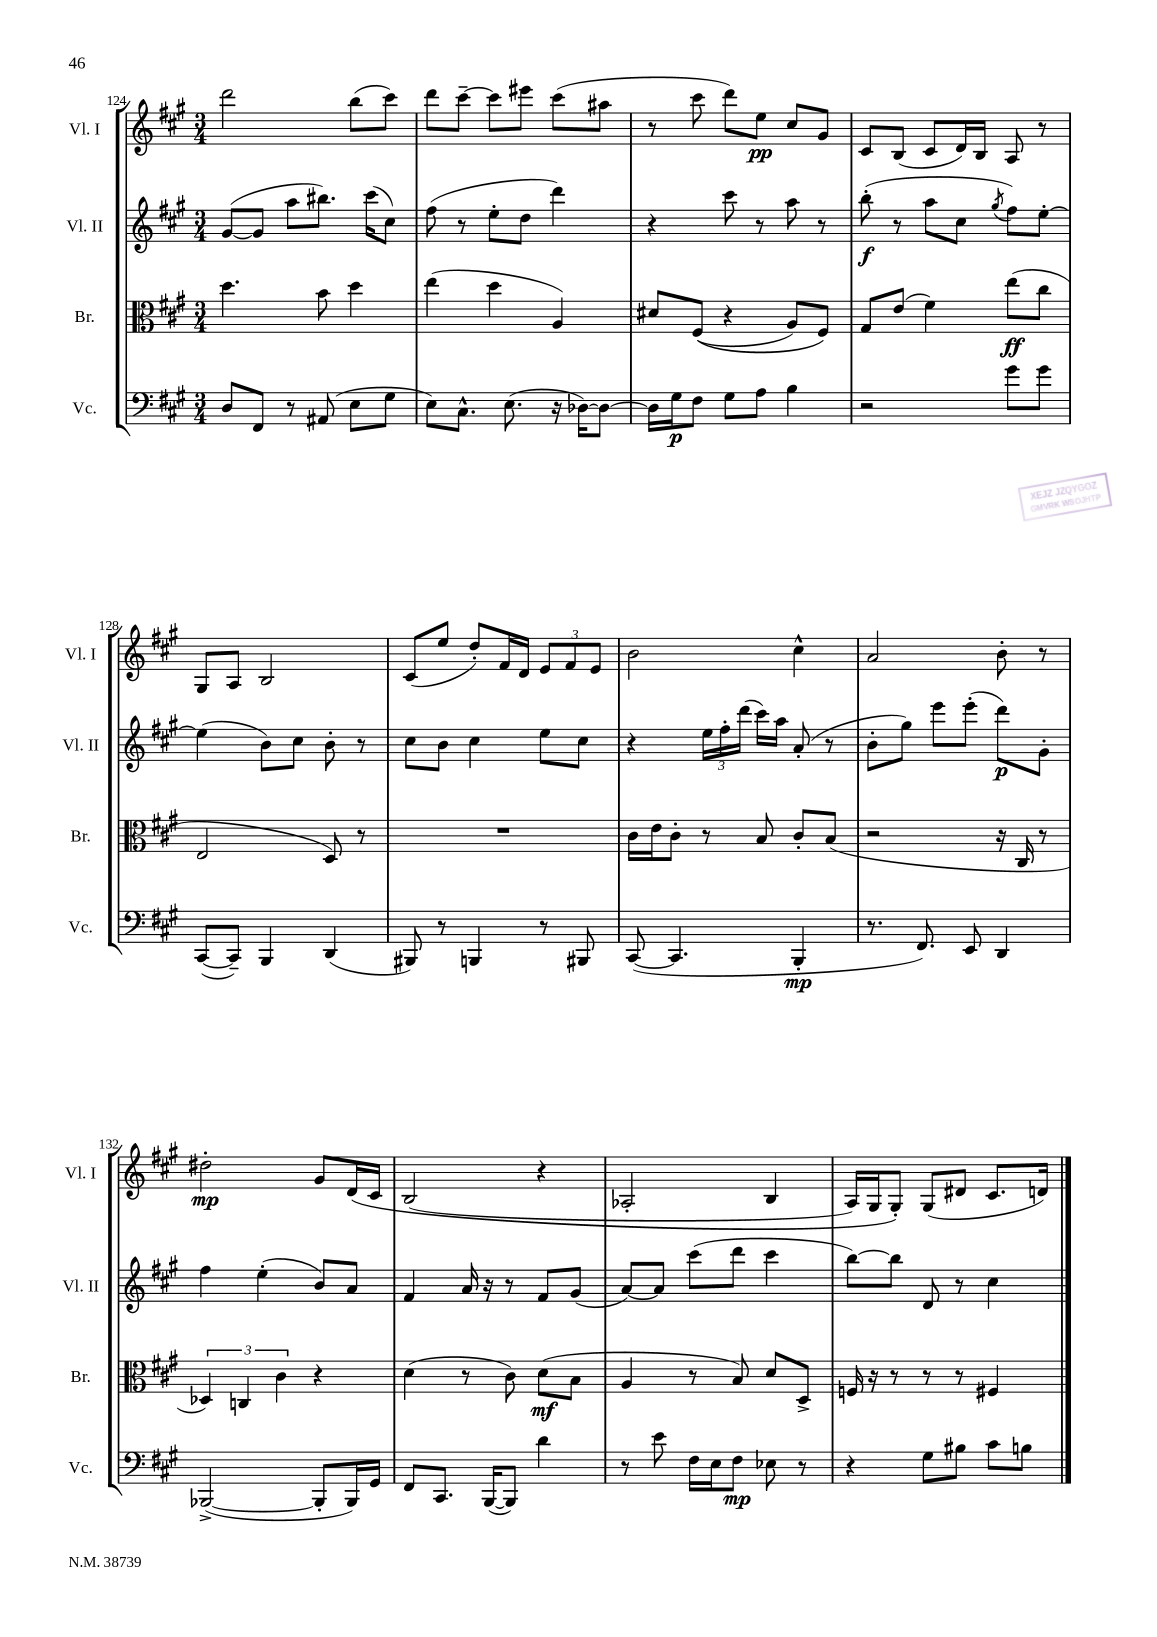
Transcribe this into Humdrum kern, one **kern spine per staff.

**kern	**dynam	**kern	**dynam	**kern	**dynam	**kern	**dynam
*part4	*part4	*part3	*part3	*part2	*part2	*part1	*part1
*staff4	*staff4	*staff3	*staff3	*staff2	*staff2	*staff1	*staff1
*I"Vc.	*	*I"Br.	*	*I"Vl. II	*	*I"Vl. I	*
*I'Vc.	*	*I'Br.	*	*I'Vl. II	*	*I'Vl. I	*
*clefF4	*	*clefC3	*	*clefG2	*	*clefG2	*
*k[f#c#g#]	*	*k[f#c#g#]	*	*k[f#c#g#]	*	*k[f#c#g#]	*
*M3/4	*	*M3/4	*	*M3/4	*	*M3/4	*
=124	=124	=124	=124	=124	=124	=124	=124
8D/L	.	4.dd\	.	([8g#/L	.	2ddd\	.
8FF#/J	.	.	.	8g#/J]	.	.	.
8r	.	.	.	8aa\L	.	.	.
(8AA#X/	.	8b\	.	8.bb#X\J)	.	.	.
8E\L	.	4dd\	.	.	.	(8bb\L	.
.	.	.	.	(16ccc#\KL	.	.	.
8G#\J	.	.	.	8cc#\J)	.	8ccc#\J)	.
=125	=125	=125	=125	=125	=125	=125	=125
8E\L)	.	(4ee\	.	(8ff#\	.	8ddd\L	.
8.C#^^\J	.	.	.	8r	.	[8ccc#~\J	.
.	.	4dd\	.	8ee'\L	.	8ccc#\L]	.
(8.E\	.	.	.	.	.	.	.
.	.	.	.	8dd\J	.	8eee#X\J	.
16r	.	4A/)	.	4ddd\)	.	(8ccc#\L	.
[16D-X\KL)	.	.	.	.	.	.	.
8D-\J_	.	.	.	.	.	8aa#X\J	.
=126	=126	=126	=126	=126	=126	=126	=126
16D-\LL]	.	8d#X/L	.	4r	.	8r	.
16G#\J	p	.	.	.	.	.	.
8F#\J	.	((8F#/J	.	.	.	8ccc#\	.
8G#\L	.	4r	.	8ccc#\	.	8ddd\L)	.
8A\J	.	.	.	8r	.	8ee\J	pp
4B\	.	8A/L)	.	8aa\	.	8cc#/L	.
.	.	8F#/J)	.	8r	.	8g#/J	.
=127	=127	=127	=127	=127	=127	=127	=127
2r	.	8G#/L	.	(8bb'\	f	8c#/L	.
.	.	(8e/J	.	8r	.	(8B/J	.
.	.	4f#\)	.	8aa\L	.	8c#/L	.
.	.	.	.	8cc#\J	.	16d/L)	.
.	.	.	.	.	.	16B/JJ	.
.	.	.	.	8qgg#/	.	.	.
8g#\L	.	(8ee\L	ff	8ff#\L)	.	8A/	.
8g#\J	.	8cc#\J	.	[8ee'\J	.	8r	.
!!LO:LB:g=z
=128	=128	=128	=128	=128	=128	=128	=128
([8CC#/L	.	2E/	.	(4ee\]	.	8G#/L	.
8CC#~/J])	.	.	.	.	.	8A/J	.
4BBB/	.	.	.	8b\L)	.	2B/	.
.	.	.	.	8cc#\J	.	.	.
(4DD/	.	8D/)	.	8b'\	.	.	.
.	.	8r	.	8r	.	.	.
=129	=129	=129	=129	=129	=129	=129	=129
8BBB#X/)	.	2.r	.	8cc#\L	.	(8c#/L	.
8r	.	.	.	8b\J	.	8ee/J	.
4BBBn/	.	.	.	4cc#\	.	8dd'/L)	.
.	.	.	.	.	.	16f#/L	.
.	.	.	.	.	.	16d/JJ	.
8r	.	.	.	8ee\L	.	12e/L	.
.	.	.	.	.	.	12f#/	.
8BBB#X/	.	.	.	8cc#\J	.	.	.
.	.	.	.	.	.	12e/J	.
=130	=130	=130	=130	=130	=130	=130	=130
([8CC#/	.	16c#\LL	.	4r	.	2b\	.
.	.	16e\J	.	.	.	.	.
4.CC#/]	.	8c#'\J	.	.	.	.	.
.	.	8r	.	24ee\LL	.	.	.
.	.	.	.	24ff#'\	.	.	.
.	.	.	.	(24ddd\JJ	.	.	.
.	.	8B/	.	16ccc#\LL)	.	.	.
.	.	.	.	16aa\JJ	.	.	.
4BBB'/	mp	8c#'/L	.	(8a'/	.	4cc#^^\	.
.	.	(8B/J	.	8r	.	.	.
=131	=131	=131	=131	=131	=131	=131	=131
8.r	.	2r	.	8b'\L	.	2a/	.
.	.	.	.	8gg#\J)	.	.	.
8.FF#/)	.	.	.	.	.	.	.
.	.	.	.	8eee\L	.	.	.
8EE/	.	.	.	(8eee'\J	.	.	.
4DD/	.	16r	.	8ddd\L)	p	8b'\	.
.	.	16C#/	.	.	.	.	.
.	.	8r	.	8g#'\J	.	8r	.
!!LO:LB:g=z
=132	=132	=132	=132	=132	=132	=132	=132
([2BBB-X^/	.	6D-X/)	.	4ff#\	.	2dd#X'\	mp
.	.	6Cn/	.	.	.	.	.
.	.	.	.	(4ee'\	.	.	.
.	.	6c#\	.	.	.	.	.
8BBB-'/L]	.	4r	.	8b/L)	.	8g#/L	.
16BBB-/L)	.	.	.	8a/J	.	(16d/L	.
16GG#/JJ	.	.	.	.	.	16c#/JJ	.
=133	=133	=133	=133	=133	=133	=133	=133
8FF#/L	.	(4d\	.	4f#/	.	(2B/	.
8.CC#/J	.	.	.	.	.	.	.
.	.	8r	.	16a/	.	.	.
([16BBB/KL	.	.	.	16r	.	.	.
8BBB/J])	.	8c#\)	.	8r	.	.	.
4d\	.	(8d\L	mf	8f#/L	.	4r	.
.	.	8B\J	.	(8g#/J	.	.	.
=134	=134	=134	=134	=134	=134	=134	=134
8r	.	4A/	.	[8a/L)	.	2A-X'/	.
8e\	.	.	.	8a/J]	.	.	.
16F#\LL	.	8r	.	(8ccc#\L	.	.	.
16E\J	.	.	.	.	.	.	.
8F#\J	mp	8B/)	.	8ddd\J	.	.	.
8E-X\	.	8d/L	.	4ccc#\	.	4B/	.
8r	.	8D^/J	.	.	.	.	.
=135	=135	=135	=135	=135	=135	=135	=135
4r	.	16Fn/	.	[8bb\L)	.	16A/LL)	.
.	.	16r	.	.	.	16G#/J	.
.	.	8r	.	8bb\J]	.	8G#'/J)	.
8G#\L	.	8r	.	8d/	.	(8G#/L	.
8B#X\J	.	8r	.	8r	.	8d#X/J	.
8c#\L	.	4F#X/	.	4cc#\	.	8.c#/L	.
8Bn\J	.	.	.	.	.	.	.
.	.	.	.	.	.	16dn/Jk)	.
==	==	==	==	==	==	==	==
*-	*-	*-	*-	*-	*-	*-	*-
